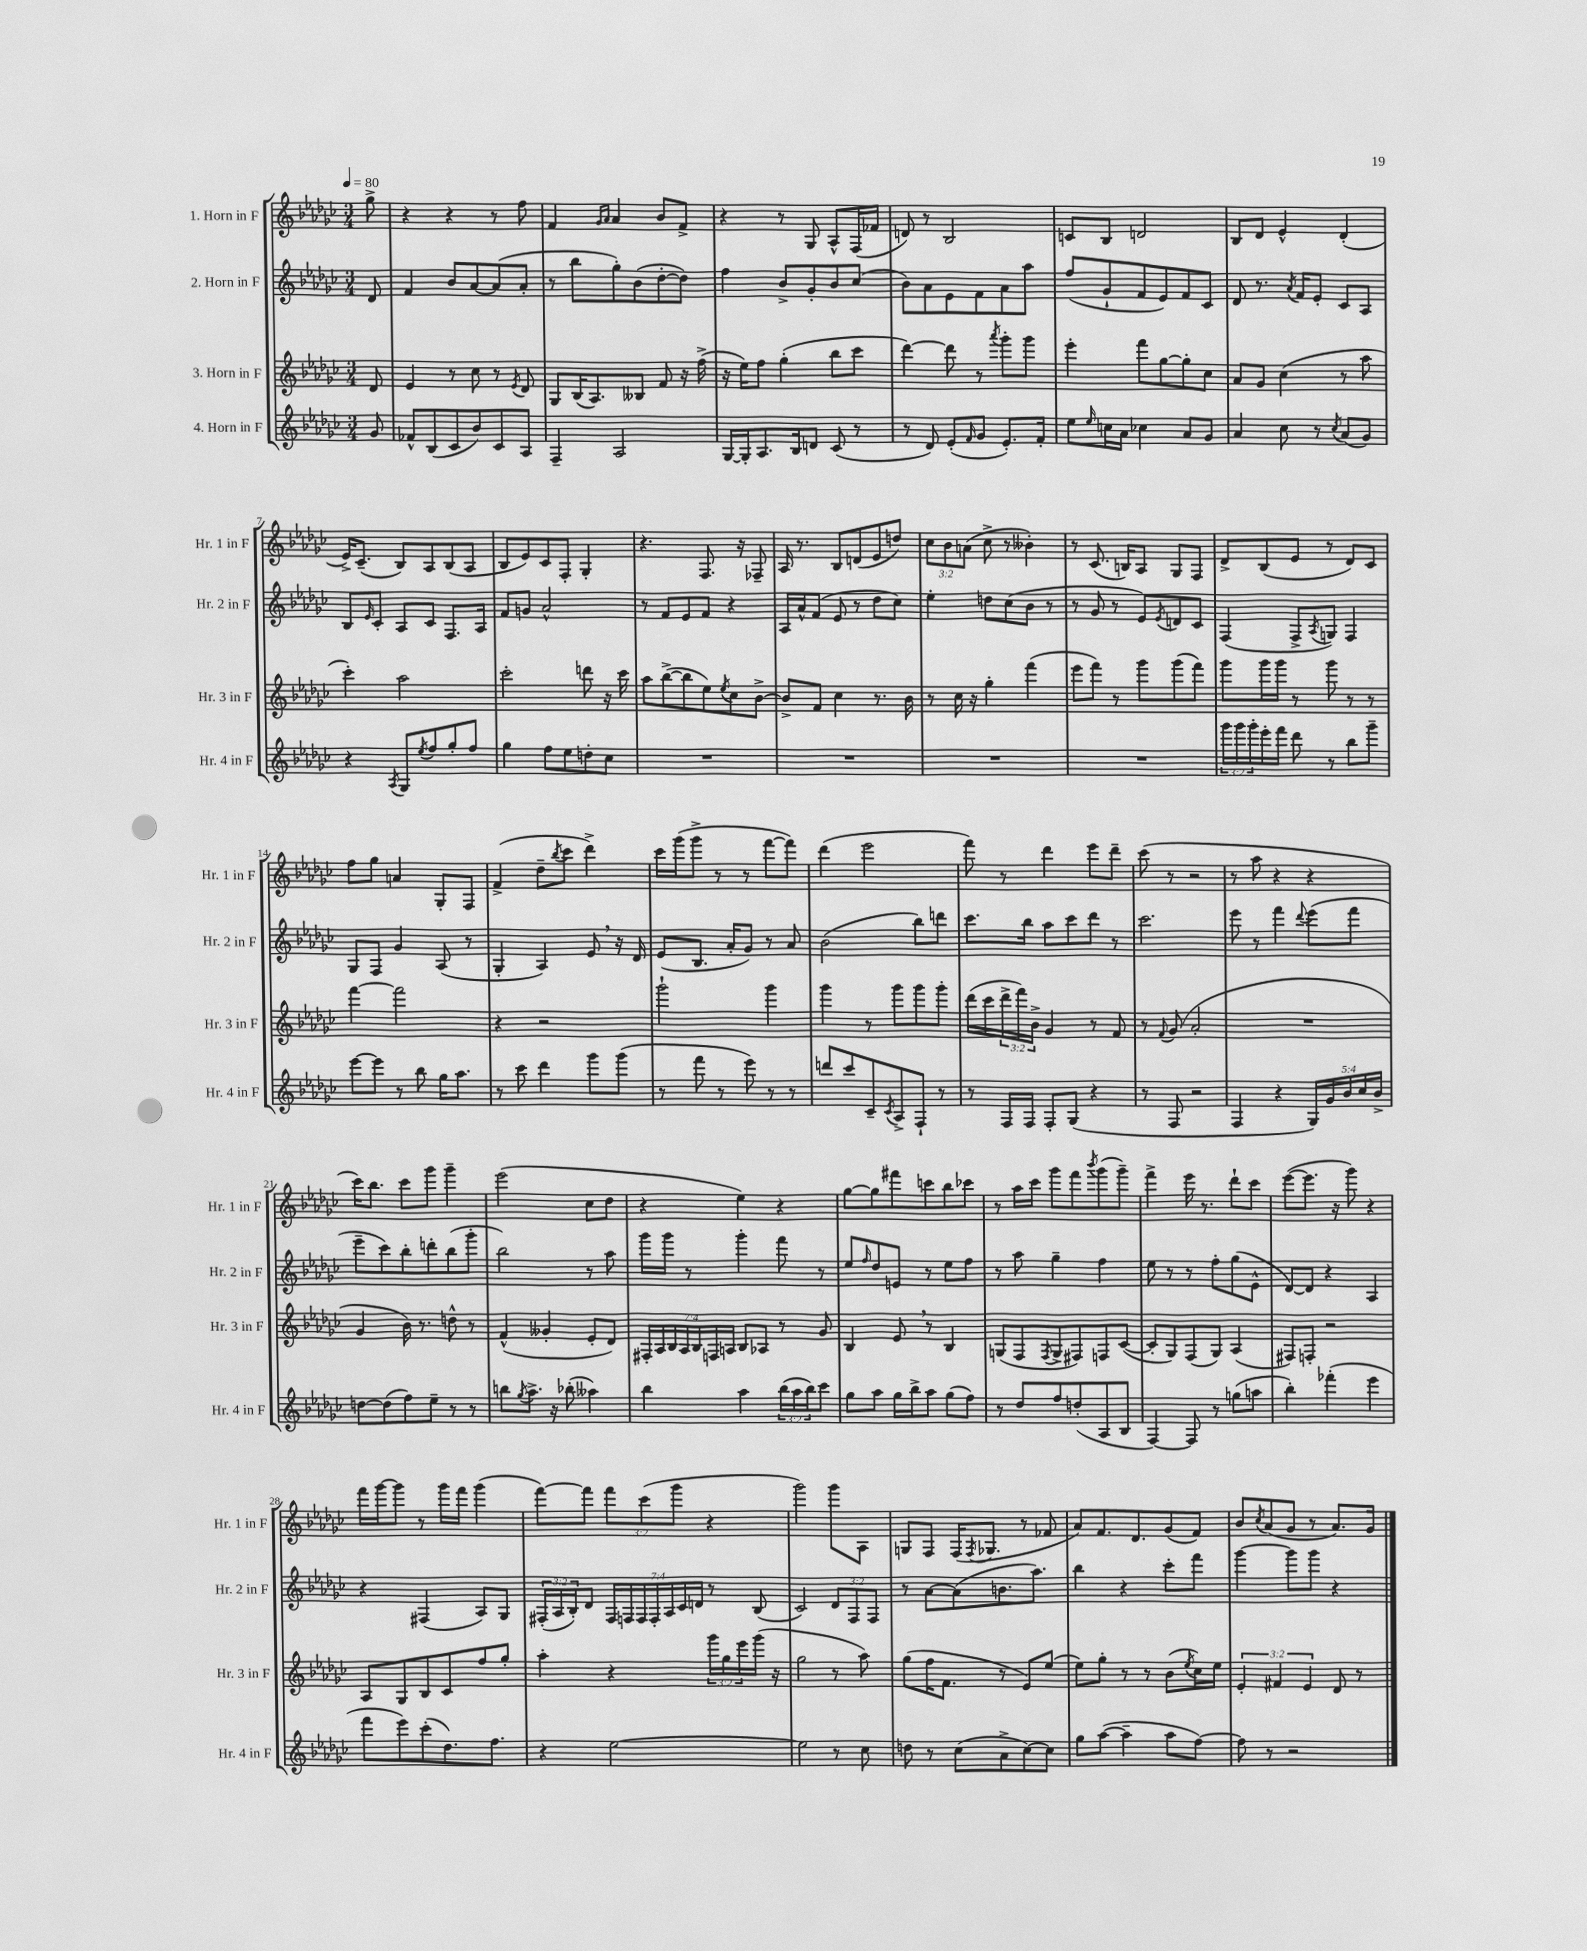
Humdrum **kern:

**kern	**kern	**kern	**kern
*staff4	*staff3	*staff2	*staff1
*clefG2	*clefG2	*clefG2	*clefG2
*k[b-e-a-d-g-c-]	*k[b-e-a-d-g-c-]	*k[b-e-a-d-g-c-]	*k[b-e-a-d-g-c-]
*M3/4	*M3/4	*M3/4	*M3/4
*MM80	*MM80	*MM80	*MM80
8g-	8d-	8d-	8gg-^
=	=	=	=
8f-^^	4e-	4f	4r
(8B-	.	.	.
8c-	8r	8b-	4r
8b-)	8cc-	[8a-	.
8c-	8r	(8a-]	8r
.	8qe-	.	.
8A-	8d-	8a-'	8ff
=	=	=	=
4F~	8G-	8r	4f
.	(16B-	8bb-	.
.	8.A-)	.	.
.	.	.	16qqg-
.	.	.	16qqa-
2A-	.	8gg-')	4a-
.	8B--	(8b-	.
.	8f	[8dd-'	8b-
.	16r	8dd-])	8f^
.	(16ff^	.	.
=	=	=	=
[16G-	16r	4ff	4r
16G-']	16ee-)	.	.
8.A-	8ff	.	.
.	(4gg-'	8b-^	8r
16B-	.	.	.
8d	.	8g-'	8G-
(8c-	8bb-	8b-	8A-^^
8r	8ccc-	(8cc-	(16F
.	.	.	16f-
=	=	=	=
8r	[4ddd-)	8b-)	8d)
8d-)	.	8a-	8r
(8e-'	8ddd-]	8e-	2B-
16qqf	.	.	.
8g-	8r	8f	.
.	8qaaa-	.	.
8.e-')	8ggg-'	8a-	.
.	8ggg-	8aa-	.
16f'	.	.	.
=	=	=	=
8ee-	4eee-'	(8ff	8c
16qqee-	.	.	.
16cc	.	8g-`	8B-
16a-	.	.	.
4cc-	8fff	8f	2d
.	[8gg-	8e-)	.
8a-	8gg-']	8f	.
8g-	8cc-	8c-	.
=	=	=	=
4a-	8a-	8d-	8B-
.	8g-	8.r	8d-
8cc-	(4cc-	.	4e-^^
.	.	8qa-	.
.	.	16f	.
8r	.	8e-'	.
8qcc-	.	.	.
(8a-	8r	8c-	(4d-'
8g-)	8aa-	8A-	.
=	=	=	=
4r	4ccc-')	8B-	16e-^)
.	.	.	(8.c-~
.	.	16qqe-	.
.	.	8c-'	.
8qA-	.	.	.
8G-	2aa-	8A-	8B-)
8qee-	.	.	.
8ff	.	8c-	8A-
8gg-'	.	8.F	(8B-
8ff	.	.	8A-
.	.	16A-	.
=	=	=	=
4gg-	2ccc-'	8f	8B-
.	.	8g	8e-)
8ff	.	2a-^^	8c-
8ee-	.	.	8F'
8dd'	8ddd	.	4G-'
8cc-	16r	.	.
.	16ccc-	.	.
=	=	=	=
2.r	8aa-	8r	4.r
.	([8bb-^	8f	.
.	8bb-]	8e-	.
.	8ee-)	8f	8.F
.	8qee-	.	.
.	8cc-	4r	.
.	.	.	16r
.	[8b-^	.	8F-~
=	=	=	=
2.r	8b-^]	16A-	16A-
.	.	16a-^^	8.r
.	8f	(8f	.
.	4cc-	8e-	8B-
.	.	8r	(8d
.	8.r	8dd-	8e-
.	.	8cc-)	8dd)
.	16b-	.	.
=	=	=	=
2.r	8r	4ee-'	12cc-
.	.	.	12b-
.	16cc-	.	.
.	.	.	(12a
.	16r	.	.
.	4gg-'	8dd	8cc-^
.	.	(8cc-	8r
.	(4fff	8b-	4b--')
.	.	8r	.
=	=	=	=
2.r	8eee-	8r	8r
.	8fff)	8g-	(8.c-
.	8r	8r	.
.	.	.	16B)
.	8ggg-	8e-)	8A-
.	.	8qe-	.
.	(8ggg-	8d	8G-
.	8fff)	8c-	8F
=	=	=	=
24ggg-	8ggg-	(4F	8d-^
24ggg-	.	.	.
24ggg-'	.	.	.
16eee-'	16ggg-	.	(8B-
16fff	16ggg-	.	.
8ddd-	8r	8F^	8e-
.	.	8qA-	.
8r	8ggg-	8G)	8r
8bb-	8r	4F	8d-)
8ggg-~	8r	.	8c-
=	=	=	=
[8eee-	[4fff	8G-	8ff
8eee-]	.	8F	8gg-
8r	2fff]	4g-	4a
8bb-	.	.	.
16gg-	.	(8A-	8G-'
8.aa-	.	.	.
.	.	8r	8F
=	=	=	=
8r	4r	4G-'	(4f^
8ccc-	.	.	.
4ddd-	2r	4A-)	8dd-~
.	.	.	8qbb-
.	.	.	8ccc-
8ggg-	.	8e-	4ddd-^)
(8ggg-	.	16r	.
.	.	16d-	.
=	=	=	=
8r	2ggg-`	(8e-	16ccc-
.	.	.	(16ggg-
8fff	.	8.B-	8ggg-^
8r	.	.	8r
.	.	16a-'	.
8eee-)	.	8g-)	8r
8r	4ggg-	8r	[8fff
8r	.	8a-	8fff])
=	=	=	=
8ddd	4ggg-	(2b-	(4ddd-
8ccc-	.	.	.
8c-~	8r	.	2eee-
8qc-	.	.	.
8A-^	8ggg-	.	.
8F`	8ggg-	8bb-)	.
8r	8ggg-'	8ddd	.
=	=	=	=
8r	(16ddd-	8.ccc-	8fff)
.	16ccc-	.	.
16F	24ddd-^	.	8r
.	24fff)	.	.
16F	.	16bb-	.
.	24b-^	.	.
8F'	4g-	8aa-	4ddd-
(8G-	.	8ccc-	.
4r	8r	8ddd-	8eee-
.	8f	8r	8ddd-~
=	=	=	=
8r	8r	2.ccc-	(8ccc-
.	8qqf	.	.
8F	(8g-	.	8r
2r	2a-'	.	2r
=	=	=	=
4F	2.r	8eee-	8r
.	.	8r	8aa-
4r	.	4fff	4r
.	.	8qqddd-	.
20G-)	.	(8eee-	4r
20g-	.	.	.
20b-	.	.	.
.	.	8fff	.
20cc-	.	.	.
20b-^	.	.	.
=	=	=	=
[8dd	4g-	8eee-~	16ccc-)
.	.	.	8.bb-
(8dd]	.	8ccc-)	.
8ff)	16b-)	8bb-'	8ccc-
.	8.r	.	.
8ee-~	.	8ddd'	8ggg-
8r	8dd^^	(8bb-	4ggg-~
8r	8r	8ggg-'	.
=	=	=	=
8bb	(4f^^	2bb-)	(2eee-
8qgg-	.	.	.
8.aa-^	.	.	.
.	4g--'	.	.
16r	.	.	.
(8bb-'	.	.	.
4aa--)	8e-'	8r	8cc-
.	8d-)	8aa-	8dd-
=	=	=	=
4bb-	28F#'	16ggg-	4r
.	28A-	.	.
.	.	16ggg-	.
.	28B-	.	.
.	28A-	.	.
.	.	8r	.
.	28B-	.	.
.	28F	.	.
.	28A	.	.
4aa-	8B-	4ggg-'	4ee-)
.	8A-	.	.
(24bb-	8r	8fff	4r
24aa-	.	.	.
24bb-)	.	.	.
8ccc-	8g-	8r	.
=	=	=	=
8gg-	4B-	8ee-	[8gg-
.	.	16qqff	.
8aa-	.	8dd-	8gg-]
16gg-	8e-	8e	8fff#
16bb-^	.	.	.
8aa-	8r	8r	8ccc
(8gg-	4B-	8ee-	8bb-
8ff)	.	8ff	8ccc-
=	=	=	=
8r	(8G	8r	8r
8dd-	8F	8aa-	16aa-
.	.	.	16ccc-
.	8qF	.	.
8ff	8G^	4gg-~	8ggg-
(8dd'	8F#)	.	8fff
.	.	.	8qbbb-
8A-	8F	4ff	(8ggg-
8B-	([8c-	.	8ggg-~)
=	=	=	=
[4F)	8c-']	8ee-	4fff^
.	8G-)	8r	.
8F]	(8F	8r	16eee-
.	.	.	8.r
8r	8G-)	8ff'	.
(8gg	(4A-	(8gg-	8ddd-`
8aa	.	8e-^^	8ccc-
=	=	=	=
4bb-')	8F#)	[8d-)	([8eee-
.	8F'	8d-]	8.eee-]
(4fff-'	2r	4r	.
.	.	.	16r
.	.	.	8ggg-)
4eee-	.	4A-	4r
=	=	=	=
8fff	8A-	4r	16fff
.	.	.	[16ggg-
8eee-)	8G-	.	8ggg-]
(8ccc-'	8B-	(4F#	8r
8.dd-)	8c-	.	16ggg-
.	.	.	16fff
.	8ff	8A-)	(4ggg-
8.ff	.	.	.
.	8gg-'	8G-	.
=	=	=	=
4r	4aa-'	(24F#'	[8fff)
.	.	24A-	.
.	.	24B-')	.
.	.	8d-	8fff]
[2ee-	4r	28F#	12fff
.	.	28F	.
.	.	28F	.
.	.	.	(12ccc-
.	.	28F'	.
.	.	28A-	.
.	.	.	12ggg-
.	.	28c-	.
.	.	28d	.
.	24ggg-	8r	4r
.	24gg-	.	.
.	24eee-	.	.
.	(16ggg-	(8B-	.
.	16r	.	.
=	=	=	=
2ee-]	2gg-	2c-)	2ggg-)
8r	8r	12d-	8ggg-
.	.	12F	.
8cc-	8aa-)	.	8A-
.	.	12F	.
=	=	=	=
8dd	(8gg-	8r	8G
8r	16ff	[8a-	8F
.	8.f	.	.
(8cc-	.	(8a-]	(16F
.	.	.	8qF
.	.	.	8.G-
8a-^	8r	8.b	.
[8cc-)	8e-)	.	8r
.	.	8.aa-)	.
8cc-]	(8ee-	.	8f-
=	=	=	=
8gg-	8ee-)	4bb-	8a-)
([8aa-	8gg-'	.	8.f
4aa-~]	8r	4r	.
.	.	.	8.d-
.	8r	.	.
8aa-	(8b-	8ccc-'	(8g-
.	8qee-	.	.
[8ff)	16cc-)	8fff	8f)
.	16ee-	.	.
=	=	=	=
8ff]	6e-'	[4ggg-	8b-
.	.	.	8qcc-
8r	.	.	(8a-
.	6f#	.	.
2r	.	8ggg-]	8g-
.	6e-	.	.
.	.	8ggg-	8r
.	8d-	4r	8.a-)
.	8r	.	.
.	.	.	16g-
==	==	==	==
*-	*-	*-	*-
